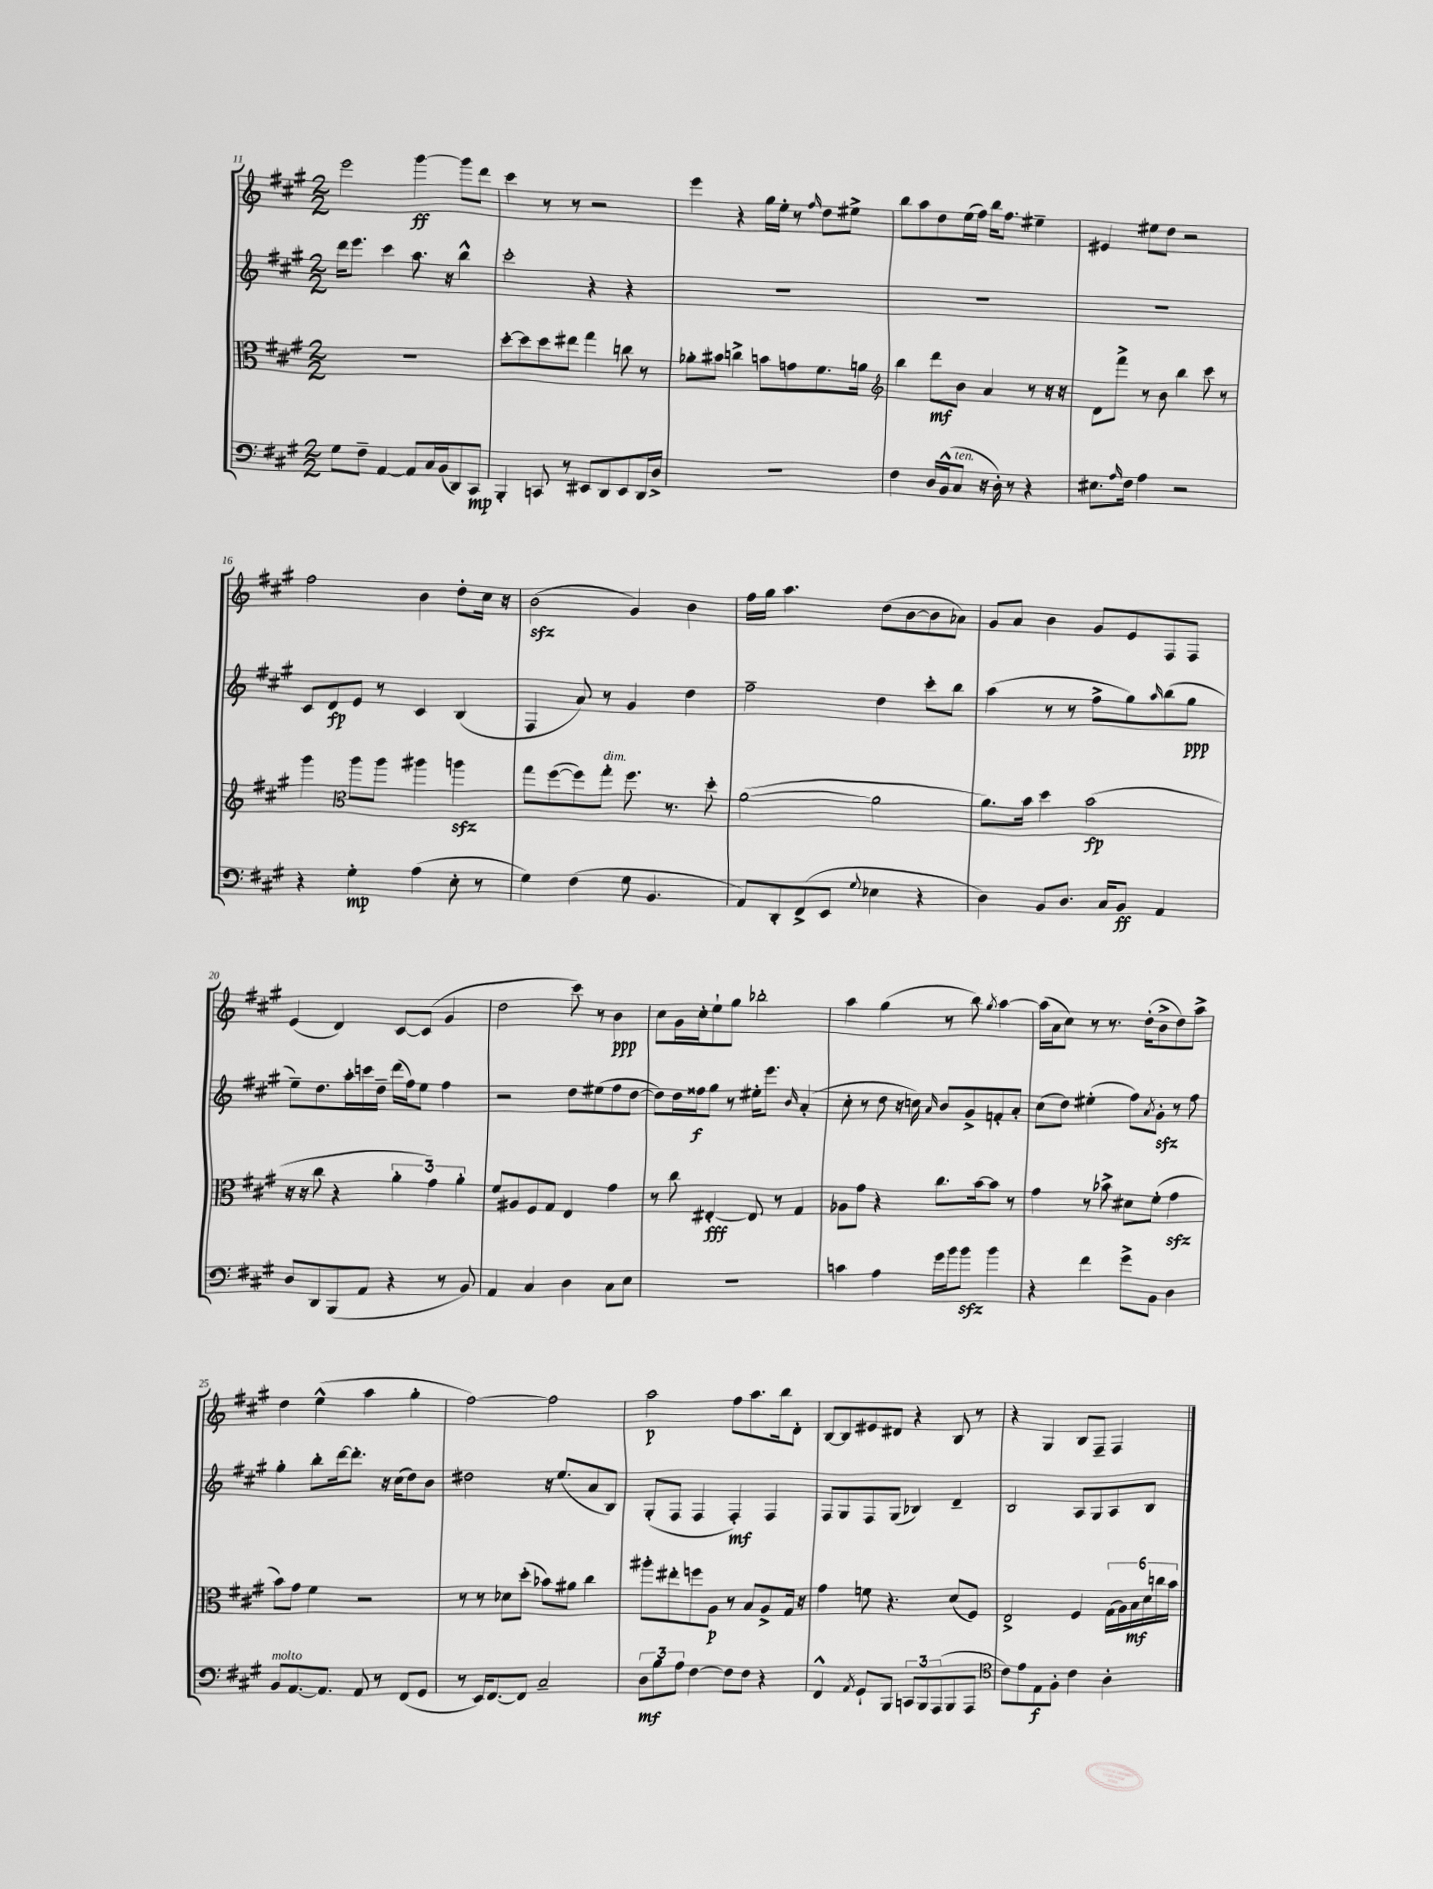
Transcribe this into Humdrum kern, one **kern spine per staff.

**kern	**kern	**kern	**kern
*staff4	*staff3	*staff2	*staff1
*clefF4	*clefC3	*clefG2	*clefG2
*k[f#c#g#]	*k[f#c#g#]	*k[f#c#g#]	*k[f#c#g#]
*M2/2	*M2/2	*M2/2	*M2/2
8G#	1r	16ddd	2eee
.	.	8.eee	.
8F#~	.	.	.
[4AA	.	4ccc#	.
8AA]	.	8.aa	[4ggg#
16C#	.	.	.
(16BB	.	16r	.
8DD)	.	4bb^^	8ggg#]
8CC#	.	.	8ddd
=	=	=	=
4BBB'	[8dd'	2ccc#'	4ccc#
.	8dd]	.	.
8CC	8dd	.	8r
8r	8ee#	.	8r
8EE#	4gg#	4r	2r
8DD	.	.	.
8EE#	8cc	4r	.
16DD	8r	.	.
16D^	.	.	.
=	=	=	=
1r	8a-'	1r	4eee
.	8b#	.	.
.	4cc^	.	4r
.	8b	.	16gg#
.	.	.	16ee'
.	8g	.	8r
.	.	.	16qqff#
.	8.f#	.	8dd
.	.	.	8ee#^
.	16a	.	.
=	=	=	=
*	*clefG2	*	*
4F#	4bb	1r	8bb
.	.	.	8aa
16D	8ddd	.	8dd
(16BB^^	.	.	.
8C#	8b	.	(16ee
.	.	.	16ff#)
16r	4a	.	16bb
16D')	.	.	8.ff#
8r	.	.	.
4r	8r	.	4ee#~
.	16r	.	.
.	16r	.	.
=	=	=	=
8.E#	8d	1r	4e#
.	8fff#^	.	.
16qqA	.	.	.
16F#	.	.	.
4A	8r	.	8ee#
.	8b	.	8dd
2r	4bb	.	2r
.	8ccc#	.	.
.	8r	.	.
=	=	=	=
4r	4ggg#	8c#	2ff#
.	.	8d	.
*	*clefC3	*	*
4G#'	8aa	8e	.
.	8aa	8r	.
(4A	4aa#	4c#	4b
8E'	4aa	(4B	8dd'
8r	.	.	16cc#
.	.	.	16r
=	=	=	=
4G#)	8gg#	4F#	(2b
.	([8ff#	.	.
(4F#	8ff#])	8a)	.
.	8gg#'	8r	.
8G#	8.ff#	4g#	4g#)
4.BB	.	.	.
.	8.r	.	.
.	.	4dd	4b
.	8dd'	.	.
=	=	=	=
8AA)	([2a	2ff#~	16ff#
.	.	.	16gg#
8DD'	.	.	4.aa
(8FF#^	.	.	.
8EE	.	.	.
8qqG#	.	.	.
4E-	2a]	4dd	(8dd
.	.	.	[8b
4r	.	8ccc#'	8b]
.	.	8bb	8a-)
=	=	=	=
4D)	8.a)	(4aa	8g#
.	.	.	8a
.	16b	.	.
8BB	4dd	8r	4b
8.D	.	8r	.
.	(2b	8ff#^	8g#
16C#	.	.	.
8BB	.	8gg#)	8e
.	.	16qqaa	.
4AA	.	(8bb	8F#
.	.	8gg#	8F#
=	=	=	=
8D	16r	8ee~)	(4e
.	16r	.	.
8DD	8cc#	8.dd	.
(8BBB	4r	.	4d)
.	.	16aa'	.
8AA	.	16ccc	.
.	.	16dd~	.
4r	6a'	(16ddd	[8c#
.	.	16ff#)	.
.	.	8ee	(8c#]
.	6g#)	.	.
8r	.	4ff#	4g#
.	6a'	.	.
8BB)	.	.	.
=	=	=	=
4AA	8f#	2r	2dd
.	8A#	.	.
4C#	8F#	.	.
.	8G#	.	.
4D	4E	8dd	8ccc#)
.	.	(8ee#	8r
8C#	4g#	8ff#	4b
8E	.	[8dd	.
=	=	=	=
1r	8r	8dd])	8cc#
.	8cc#	16dd	16g#
.	.	16ff##	16cc#'
.	[4E#'	8gg#	8ee`
.	.	8r	8gg#
.	8E#]	16ee#'	2bb-'
.	.	8.eee	.
.	8r	.	.
.	.	16qqb	.
.	4G#	(4a'	.
=	=	=	=
4c	8A-	8cc#'	4aa
.	8g#	8r	.
4A	4r	8dd	(4gg#
.	.	16r	.
.	.	16cc)	.
.	.	16qqa	.
16g#	8.cc#	8b	8r
16b	.	.	.
8b	.	8g#^	8bb)
.	[16b	.	.
.	.	.	8qgg#
4b	8b]	8f'	[4aa
.	8r	8a'	.
=	=	=	=
4r	4g#	(8cc#	(16aa]
.	.	.	16a
.	.	8dd)	8cc#)
4f#	8r	(4ee#'	8r
.	8b-^	.	8.r
8g#^	8d#	8ff#)	.
.	.	.	(16dd'
.	.	8qa	.
8BB	(8f#'	8g#'	8b^
4D	4g#	8r	8dd)
.	.	8ff#	8aa^
=	=	=	=
8BB	8b)	4gg#'	4dd
[8.AA	8g#	.	.
.	4f#	8bb'	(4ee^^
8.AA]	.	.	.
.	.	[16ddd	.
.	.	8.ddd']	.
8AA	2r	.	4aa
8r	.	16r	.
.	.	(16cc#	.
(8FF#	.	8dd)	4gg#'
8GG#	.	8b	.
=	=	=	=
8r	8r	2dd#	[2ff#)
16EE)	8r	.	.
[8.FF#	.	.	.
.	8d-	.	.
8FF#]	(8dd'	.	.
2C#~	8b-)	16r	2ff#]
.	.	(8.ee	.
.	8a#	.	.
.	4cc#	8a	.
.	.	8B)	.
=	=	=	=
12D	8aa#'	(8G#'	2aa
12B	.	.	.
.	8ee#'	8F#	.
12A	.	.	.
[4F#	8ff	4F#	.
.	8A	.	.
8F#]	8r	4F#')	8ff#
8F#	8B	.	8.aa
4r	8A^	4F#	.
.	.	.	16bb
.	16G#	.	8d'
.	16r	.	.
=	=	=	=
4FF#^^	4g#	8F#	[8B
.	.	8G#	8B]
8qAA	.	.	.
8GG#`	8f	8F#	8e#
8BBB	4.r	(8G#	8d#
12CC	.	4B-)	4r
12BBB	.	.	.
(12AAA	.	.	.
8BBB	(8d	4d~	8B
8AAA	8F#)	.	8r
=	=	=	=
*clefC4	*	*	*
8c#)	2E^	2B	4r
8e	.	.	.
8E	.	.	4G#
8F#'	.	.	.
4c#	4F#	8A	8B
.	.	8G#	8F#~
4A'	(24G#	8A	4F#
.	24A)	.	.
.	24B	.	.
.	24d	8B	.
.	24cc	.	.
.	24b	.	.
==	==	==	==
*-	*-	*-	*-
